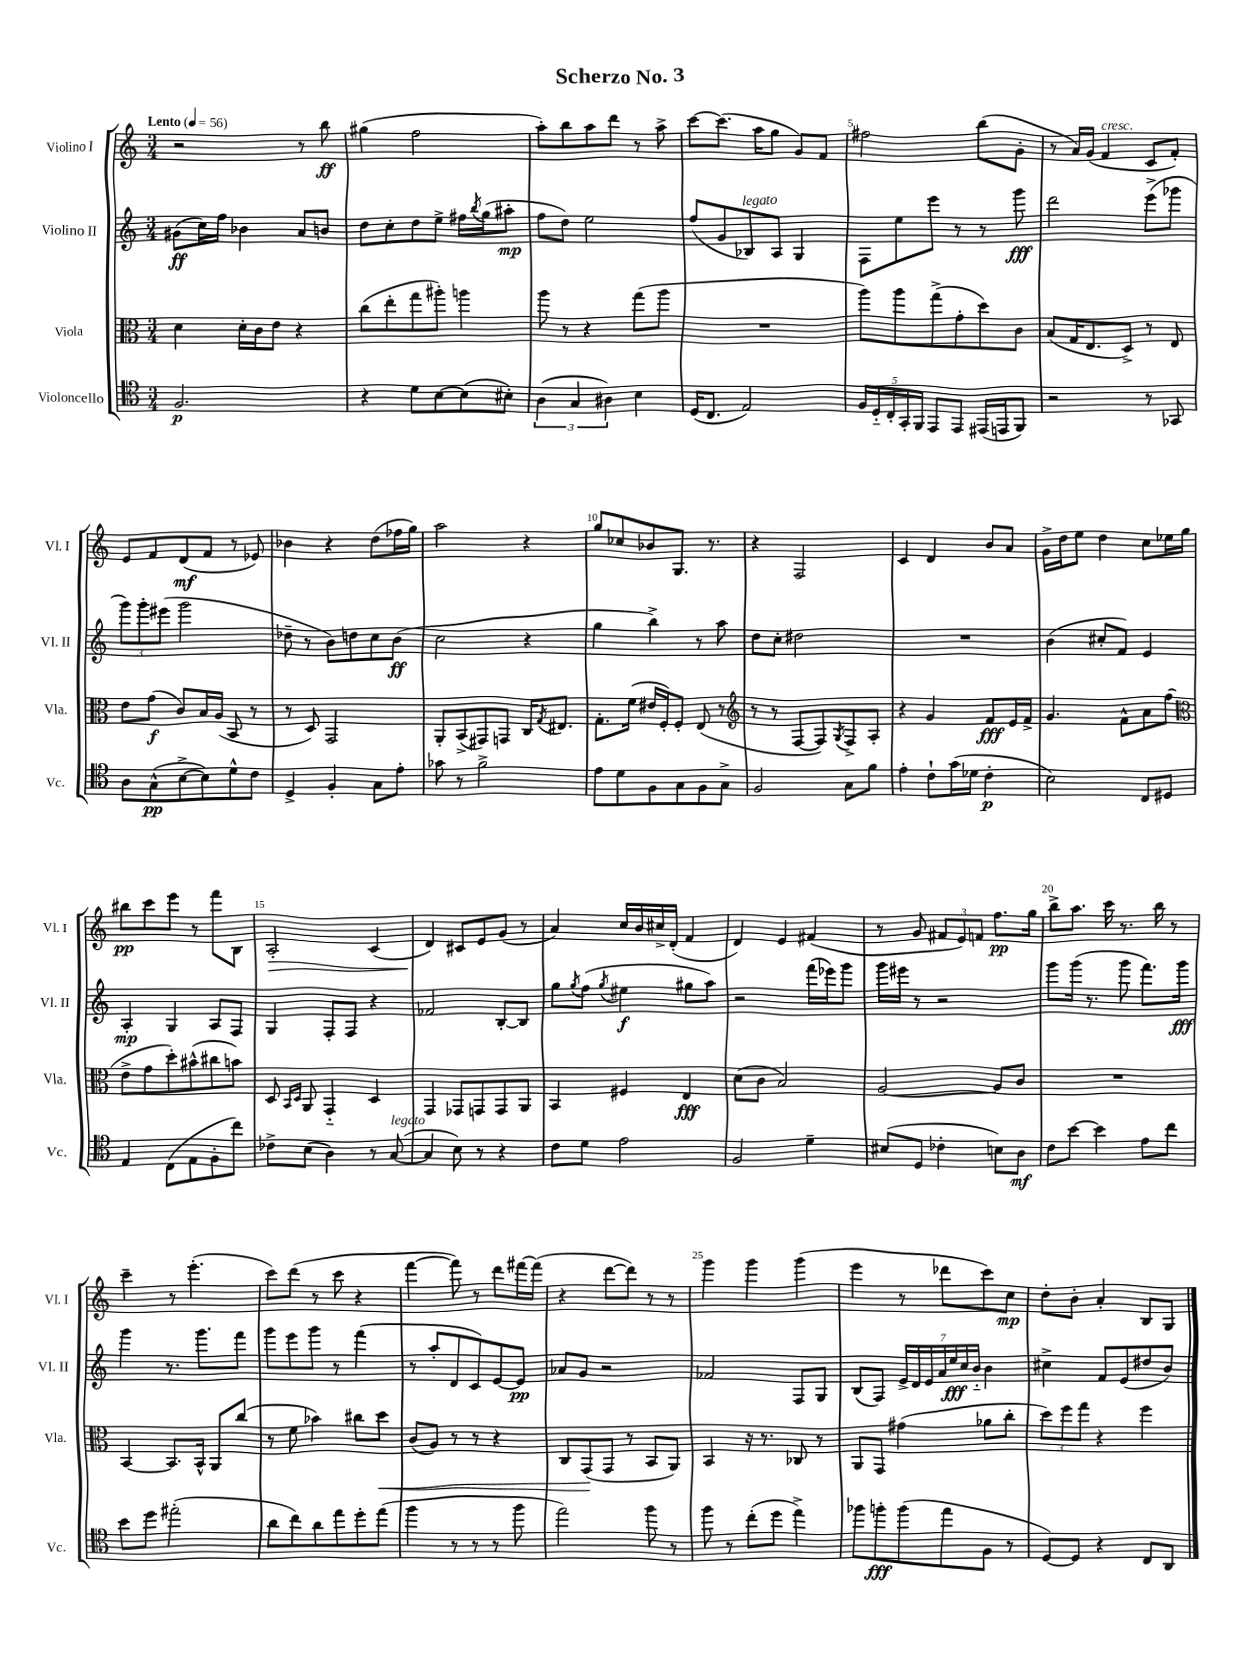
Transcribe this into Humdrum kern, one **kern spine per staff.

**kern	**kern	**kern	**kern
*staff4	*staff3	*staff2	*staff1
*clefC4	*clefC3	*clefG2	*clefG2
*k[]	*k[]	*k[]	*k[]
*M3/4	*M3/4	*M3/4	*M3/4
*MM56	*MM56	*MM56	*MM56
2.F	4d	(8g#	2r
.	.	16cc)	.
.	.	16ff	.
.	16d'	4b-	.
.	16c	.	.
.	8e	.	.
.	4r	8a	8r
.	.	8b	8bb
=	=	=	=
4r	(8cc	8dd	(4gg#
.	8ee'	8cc'	.
8d	8gg	8dd	2ff
[8B	8aa#')	8ee^	.
(8B]	4aa	16ff#	.
.	.	8qbb	.
.	.	(16gg	.
8B#')	.	8aa#'	.
=	=	=	=
(6A	8aa	8ff	8aa')
.	8r	8dd)	8bb
6G	.	.	.
.	4r	2ee	8aa
6A#)	.	.	.
.	.	.	8ddd
4B	(8gg	.	8r
.	8aa	.	8aa^
=	=	=	=
(16D	2.r	(8ff	[8ccc
8.C	.	.	.
.	.	8g	(8.ccc]
2E)	.	8B-)	.
.	.	.	16aa
.	.	8A	8gg
.	.	4G	8g)
.	.	.	8f
=	=	=	=
20F	8aa)	8F	2ff#
20D'~	.	.	.
20C'	.	.	.
.	8aa	8ee	.
20GG'	.	.	.
20FF	.	.	.
8EE	(8gg^	8eee	.
8EE	8g'	8r	.
(16EE#	8dd)	8r	(8bb
16EE	.	.	.
8FF)	8c	8ggg	8g'
=	=	=	=
2r	(8B	2ddd	8r
.	16G	.	16a)
.	8.E	.	(16g
.	.	.	4f
.	8D^)	.	.
8r	8r	(8eee^	8c
8GG-	8E	8ggg-	8f')
=	=	=	=
8A	8e	12ggg)	8e
.	.	12ggg'	.
(8G^^	(8g	.	8f
.	.	(12eee#	.
[8B^	8c)	2ggg	(8d
8B])	16B	.	8f
.	(16A	.	.
8d^^	8BB	.	8r
8c	8r	.	8e-)
=	=	=	=
4D^	8r	8dd-~	4b-
.	8D)	8r	.
4F'	2GG	8b)	4r
.	.	8dd	.
8G	.	8cc	(8dd
8e'	.	(8b	16ff-
.	.	.	16gg)
=	=	=	=
8g-	8AA'	2cc	2aa
8r	(8BB^	.	.
2f^	8GG#)	.	.
.	8GG	.	.
.	16C	4r	4r
.	8qG	.	.
.	8.E#	.	.
=	=	=	=
8e	8.G'	4gg	8gg
8d	.	.	8cc-
.	(16f	.	.
8F	16e#	4bb^)	8b-
.	16F')	.	.
8G	8F'	.	8.G
8F	(8E	8r	.
.	.	.	8.r
8G^	8r	8aa	.
=	=	=	=
*	*clefG2	*	*
2F	8r	8dd	4r
.	8r	8cc'	.
.	[8F	2dd#	2F
.	8F])	.	.
.	8qG	.	.
8G	8F^	.	.
8f	8A'	.	.
=	=	=	=
4e'	4r	2.r	4c
8c`	4g	.	4d
(16g	.	.	.
16d-	.	.	.
4c'	8f	.	8b
.	16e	.	8a
.	16f^	.	.
=	=	=	=
2B)	4.g	(4b	16g^
.	.	.	16dd
.	.	.	8ee
.	.	8cc#'	4dd
.	8f^^	8f)	.
8C	8a	4e	8cc
8D#	(8ff	.	16ee-
.	.	.	16gg
=	=	=	=
*	*clefC3	*	*
4E	8e^	4A'	8bb#
.	8g	.	8ccc
(8C	8dd')	4G	8eee
8E	(8b#^^	.	8r
8F'	8cc#	8A	8fff
8cc)	8b)	8F	8B
=	=	=	=
8c-^	8D	4G	2A'
.	16qqBB	.	.
.	16qqD	.	.
(8B	8AA	.	.
4A)	4GG'~	8F'	.
.	.	8F	.
8r	4D	4r	(4c
([8G	.	.	.
=	=	=	=
4G]	4GG	2f-	4d)
8B)	8GG-	.	8c#
8r	8GG	.	8e
4r	8GG	[8B'	(8g
.	8AA	8B]	8r
=	=	=	=
8c	4BB	8gg	4a)
.	.	8qgg	.
8d	.	(8ff	.
.	.	8qgg	.
2e	4F#	4ee#	16cc
.	.	.	16b
.	.	.	16cc#^
.	.	.	(16d'
.	4E	8gg#	4f
.	.	8aa)	.
=	=	=	=
2F	(8d	2r	4d)
.	8c	.	.
.	2B)	.	4e
4d~	.	(16fff	(4f#
.	.	16eee-)	.
.	.	8ggg	.
=	=	=	=
(8B#	[2A	16ggg	8r
.	.	16eee#	.
8D	.	8r	8g
4c-'	.	2r	12f#
.	.	.	12e)
.	.	.	12f
8B)	8A]	.	8.ff
8A	8c	.	.
.	.	.	16gg
=	=	=	=
8c	2.r	8ggg	8bb^
[8b	.	(16ggg	8.aa
.	.	8.r	.
4b]	.	.	.
.	.	.	16ccc
.	.	8ggg	8.r
8e	.	8.fff)	.
.	.	.	16bb
8cc	.	.	8r
.	.	16ggg	.
=	=	=	=
8b	[4BB	4ggg	4ccc~
8dd	.	.	.
(2ee#'	8.BB]	8.r	8r
.	.	.	(4.eee'
.	16BB^^	8.ggg	.
.	8AA	.	.
.	(8cc	8fff	.
=	=	=	=
8a	8r	8ggg	8ccc)
8cc)	8f	8eee	(8ddd
8a	4b-)	8ggg	8r
8ee	.	8r	8ccc
8dd'	8cc#	(4fff	4r
(8ee	8dd	.	.
=	=	=	=
4ff	(8c	8r	[4fff
.	8A)	8aa'	.
8r	8r	8d	8fff])
8r	8r	8c)	8r
8r	4r	[8e	8ddd
8ff	.	8e]	[16fff#
.	.	.	(16fff#]
=	=	=	=
2ee)	8C	8a-	4r
.	(8GG	8g	.
.	8GG	2r	[8ddd
.	8r	.	8ddd])
8ff	8BB	.	8r
8r	8AA)	.	8r
=	=	=	=
8ff	4BB	2f-	4ggg
8r	.	.	.
(8cc'	16r	.	4ggg
.	8.r	.	.
8dd	.	.	.
4ee^)	8C-	8F	(4ggg
.	8r	8G	.
=	=	=	=
8ff-	8AA	(8B	4eee
8ff'	8GG	8F)	.
(8ff	(4g#	28e^	8r
.	.	28d	.
.	.	28e	.
.	.	28a	.
8ee	.	.	8ddd-
.	.	28ee	.
.	.	28cc	.
.	.	28b'~	.
8F	8a-	4b	8ccc)
8r	8cc'	.	8cc
=	=	=	=
[8D)	12dd)	4cc#^	8dd'
.	12ff	.	.
8D]	.	.	8b'
.	12gg	.	.
4r	4r	8f	4a'
.	.	(8e	.
8C	4ff	8dd#	8B
8AA	.	8b)	8G
==	==	==	==
*-	*-	*-	*-
